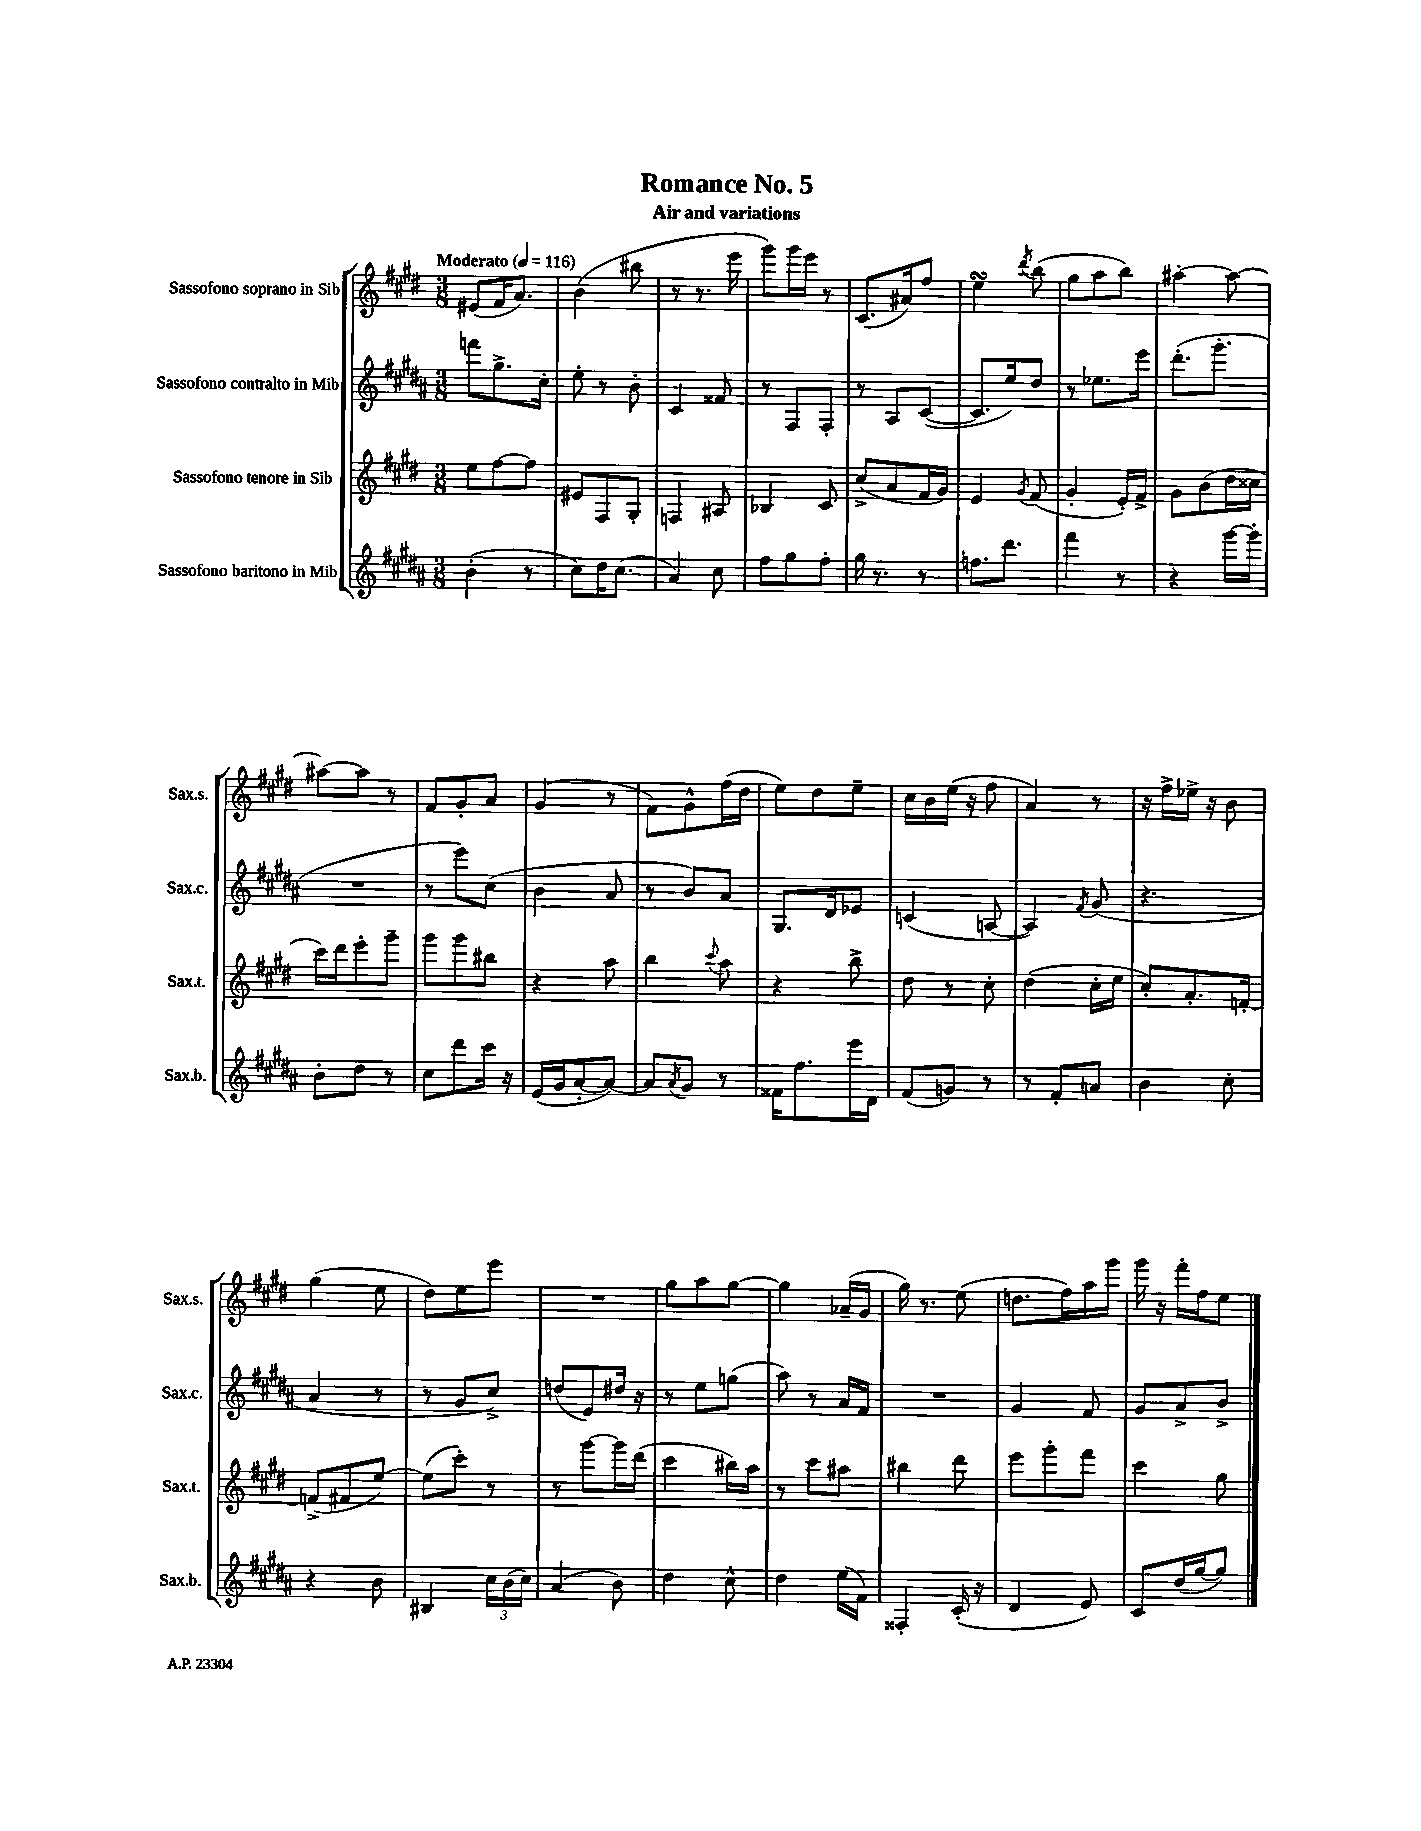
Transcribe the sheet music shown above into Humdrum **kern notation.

**kern	**kern	**kern	**kern
*staff4	*staff3	*staff2	*staff1
*clefG2	*clefG2	*clefG2	*clefG2
*k[f#c#g#d#a#]	*k[f#c#g#d#]	*k[f#c#g#d#a#]	*k[f#c#g#d#]
*M3/8	*M3/8	*M3/8	*M3/8
*MM116	*MM116	*MM116	*MM116
(4b'	8ee	8fff	(8e#
.	[8ff#	8.gg#^	16f#
.	.	.	8.a)
8r	8ff#]	.	.
.	.	16cc#'	.
=	=	=	=
8cc#)	8e#	8ee'	(4b
16dd#	8F#	8r	.
(8.cc#	.	.	.
.	8G#'	8b'	8bb#
=	=	=	=
4a#)	4F	4c#	8r
.	.	.	8.r
8cc#	8A#	8f##	.
.	.	.	16eee
=	=	=	=
8ff#	4B-	8r	8ggg#)
8gg#	.	8F#	16ggg#
.	.	.	16eee
8ff#'	8c#	8F#'	8r
=	=	=	=
16gg#	(8cc#^	8r	(8.c#
8.r	.	.	.
.	8a	8A#	.
.	.	.	16a#)
8r	16f#	([8c#	8ff#
.	16g#)	.	.
=	=	=	=
8.ff	4e	8.c#]	4ee
8.ddd#	.	16ee)	.
.	8qg#	.	8qddd#
.	(8f#	8dd#	(8bb
=	=	=	=
4fff#	4g#'	8r	8gg#
.	.	8.ee-	8aa
8r	16e')	.	8bb)
.	16f#^	16eee	.
=	=	=	=
4r	8g#	(8.ddd#'	[4aa#'
.	(8b	.	.
.	.	8.ggg#'	.
[16ggg#	16dd#	.	8aa#_
16ggg#']	16cc##	.	.
=	=	=	=
8b'	16ccc#)	4.r	8aa#_
.	16ddd#	.	.
8dd#	8eee'	.	8aa#]
8r	8ggg#~	.	8r
=	=	=	=
8cc#	8ggg#	8r	8f#
8ddd#	8ggg#	8eee)	8g#'
16ccc#	8bb#	(8cc#	8a
16r	.	.	.
=	=	=	=
(16e	4r	4b	(4g#
16g#	.	.	.
[8a#'	.	.	.
8a#_)	8aa	8a#	8r
=	=	=	=
8a#]	4bb	8r	8f#)
8qa#	.	.	.
8g#	.	8b)	8g#^^
.	8qqccc#	.	.
8r	8aa	8a#	(16ff#
.	.	.	16dd#
=	=	=	=
16f##	4r	8.G#	8ee)
8.ff#	.	.	.
.	.	.	8dd#
.	.	16d#	.
16eee	8bb^	8e-	8ee~
16d#	.	.	.
=	=	=	=
(8f#	8dd#	(4c	16cc#
.	.	.	16b
8g)	8r	.	(16ee
.	.	.	16r
8r	8cc#'	[8A	8ff#
=	=	=	=
8r	(4dd#	4A])	4a)
8f#'	.	.	.
.	.	8qf#	.
8a	16cc#'	(8g#	8r
.	16ee	.	.
=	=	=	=
4b	8cc#')	4.r	16r
.	.	.	16ff#^
.	8.a'	.	16ee-^
.	.	.	16r
8cc#'	.	.	8b
.	[16f'	.	.
=	=	=	=
4r	(8f^]	4a#	(4gg#
.	8f#	.	.
8b	[8ee)	8r	8ee
=	=	=	=
4B#	(8ee]	8r	8dd#)
.	8ccc#')	8g#	8ee
24cc#	8r	8cc#^)	8eee
(24b	.	.	.
24cc#)	.	.	.
=	=	=	=
(4a#	8r	(8dd	4.r
.	[8ggg#	8e)	.
8b)	16ggg#]	16dd#	.
.	(16ddd#	16r	.
=	=	=	=
4dd#	4ccc#	8r	8gg#
.	.	8ee	8aa
8cc#^^	16bb#)	(8gg	[8gg#
.	16aa	.	.
=	=	=	=
4dd#	8r	8aa#)	4gg#]
.	8ccc#	8r	.
(16ee	8aa#	16a#	(16a-~
16f#)	.	16f#	16g#
=	=	=	=
4F##'	4bb#	4.r	16gg#)
.	.	.	8.r
(16c#'	8ddd#	.	(8ee
16r	.	.	.
=	=	=	=
4d#	8eee	4g#	8.dd
.	8ggg#'	.	.
.	.	.	16ff#)
8e)	8fff#	8f#	16aa
.	.	.	16ggg#
=	=	=	=
8c#	4ccc#	8g#	16ggg#
.	.	.	16r
(16dd#	.	8a#^	16fff#'
[16gg#	.	.	16ff#
8gg#])	8gg#	8b^	8ee
==	==	==	==
*-	*-	*-	*-
